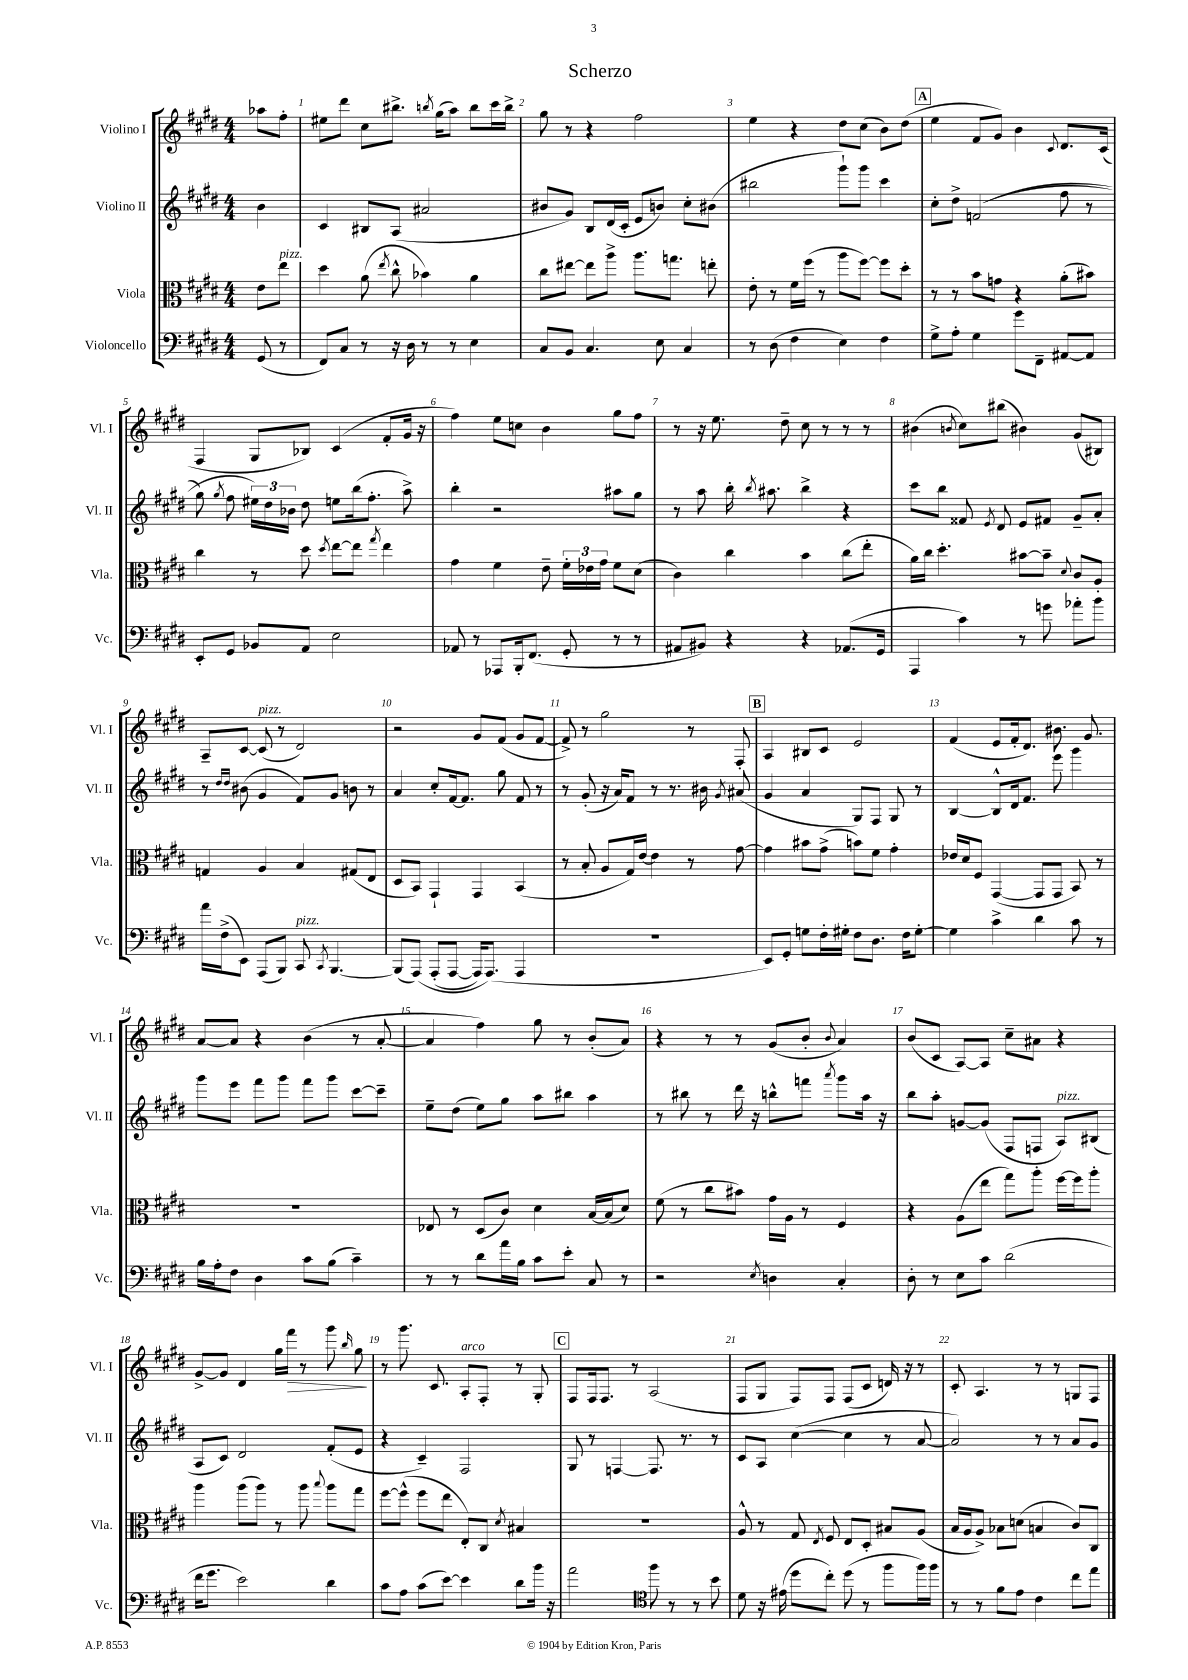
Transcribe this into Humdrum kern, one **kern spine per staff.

**kern	**kern	**kern	**kern
*staff4	*staff3	*staff2	*staff1
*clefF4	*clefC3	*clefG2	*clefG2
*k[f#c#g#d#]	*k[f#c#g#d#]	*k[f#c#g#d#]	*k[f#c#g#d#]
*M4/4	*M4/4	*M4/4	*M4/4
(8GG#/	8e\L	4b\	8aa-\L
8r	8ee\J	.	8ff#'\J
=	=	=	=
8FF#/L)	4dd#\	4c#/	8ee#\L
8C#/J	.	.	8ddd#\J
8r	(8a\	8B#/L	8cc#\L
.	8qee/	.	.
16r	8cc#^^\	(8A/J	8.bb#^\J
16D#\	.	.	.
8r	4b-\)	2a#/	.
.	.	.	8qbb/
.	.	.	(16gg#\LK
8r	.	.	8aa\J)
4E\	4a\	.	8bb\L
.	.	.	16ccc#\L
.	.	.	16bb^\JJ
=	=	=	=
8C#/L	8cc#\L	8b#/L	8gg#\
8BB/J	[8ee#\J	8g#/J)	8r
4.C#/	8ee#\]L	8B/L	4r
.	8aa^\J	(16d#/L	.
.	.	16c#'/JJ	.
.	8.aa\L	8e/L	2ff#\
8E\	.	8b/J)	.
.	8.gg\J	.	.
4C#/	.	8cc#'\L	.
.	8ee'\	(8b#\J	.
=	=	=	=
8r	8e'\	2bb#\	4ee\
(8D#\	8r	.	.
4F#\	16f#\LL	.	4r
.	(16ff#\JJ	.	.
.	8r	.	.
4E\)	8aa\L	8ggg#`\L)	8dd#\L
.	[8ff#\J)	8ggg#\J	(8cc#\J
4F#\	8ff#\]L	4ccc#\	8b\L)
.	8dd#'\J	.	(8dd#\J
=	=	=	=
8G#^\L	8r	8cc#'\L	4ee\
8A'\J	8r	8dd#^\J	.
4G#\	8b\L	&((2f/	8f#/L
.	8g\J	.	8g#/J)
8g#\L	4r	.	4b\
8FF#~\J	.	.	.
.	.	.	8qqc#/
[8AA#/L	(8a'\L	8ff#\	8.d#/L
8AA#/]J	8b#\J)	8r	.
.	.	.	(16c#/Jk
=	=	=	=
8EE'/L	4cc#\	8gg#\)	4F#/
.	.	8qgg#/	.
8GG#/J	.	8ff#\	.
8BB-/L	8r	24ee#\LL&)	8G#/L
.	.	24dd#\	.
.	.	24b-\JJ	.
8AA/J	8dd#\	8dd#\	8B-/J)
.	8qdd#/	.	.
2E\	[8ee\L	8ee\L	(4c#/
.	8ee\]J	(16bb\k	.
.	.	8.ff#'\J	.
.	8qgg#/	.	.
.	4ee\	.	8f#'/L
.	.	8aa^\)	16g#/Jk
.	.	.	16r
=	=	=	=
8AA-/	4g#\	4bb'\	4ff#\)
8r	.	.	.
8AAA-/L	4f#\	2r	8ee\L
16BBB'/k	.	.	8cc\J
(8.FF#/J	.	.	.
.	8e~\	.	4b\
8GG#'/	24f#'\LL	.	.
.	24e-\	.	.
.	24g#\JJ	.	.
8r	8f#\L	8aa#\L	8gg#\L
8r	(8d#\J	8gg#\J	8ff#\J
=	=	=	=
8AA#/L	4c#\)	8r	8r
8BB#/J)	.	8aa\	16r
.	.	.	8.ee\
4r	4cc#\	16bb'\	.
.	.	8qbb/	.
.	.	8.aa#\	.
.	.	.	8dd#~\
4r	4b\	4bb^\	8cc#\
.	.	.	8r
(8.AA-/L	(8cc#\L	4r	8r
.	8ee'\J	.	8r
16GG#/Jk	.	.	.
=	=	=	=
4AAA/	16a\LL)	8ccc#\L	(4b#\
.	16cc#\JJ	.	.
.	4.dd#'\	8bb\J	.
.	.	.	8qb/
4c#\)	.	8f##/	8cc#\L)
.	.	8qe/	.
.	.	8d#/	(8bb#\J
8r	[8b#\L	8e/L	4b#\)
8g\	8b#~\]J	8f#/J	.
.	8qqd#/	.	.
8a-'\L	8c#/L	8g#~/L	(8g#/L
8b\J	8A'/J	8a'/J	8B#/J)
=	=	=	=
16a\LL	4G/	8r	8A~/L
(16F#^\J	.	.	.
.	.	16qqdd#/LL	.
.	.	16qqdd#/JJ	.
8EE\J)	.	(8b#\	[8c#/J
(8AAA/L	4A/	4g#/	(8c#/]
8BBB/J)	.	.	8r
8CC#/	4B/	8f#/L)	2d#/)
8qCC#/	.	.	.
[4.BBB/	.	8g#/J	.
.	(8G#/L	8b\	.
.	8E/J	8r	.
=	=	=	=
(8BBB/]L	8D#/L	4a/	2r
&(8AAA/J)	8BB/J)	.	.
(8AAA'/L	4GG#`/	8cc#'/L	.
[8AAA/J	.	[16f#/k	.
.	.	8.f#/]J	.
16AAA/]LK)	4GG#/	.	8g#/L
(8.AAA/J&)	.	.	.
.	.	8gg#\	(8f#/J
4AAA/	(4BB/	8f#/	8g#/L
.	.	8r	[8f#/J
=	=	=	=
1r	8r	8r	8f#^/])
.	8B'/	(8g#'/	8r
.	8A/L	16r	2gg#\
.	.	16a/LK)	.
.	16G#/L)	8f#/J	.
.	[16e/JJ	.	.
.	4e\]	8r	.
.	.	8.r	.
.	8r	.	8r
.	.	16b#\	.
.	.	8qg#/	.
.	[8g#\	(8a#/	8F#'/
=	=	=	=
8EE/L)	4g#\]	4g#/	4A/
8GG#'/J	.	.	.
8G\L	8b#\L	4a/	8B#/L
16F#'\L	(8g#^\J	.	8c#/J
16G#'\JJ	.	.	.
8F#\L	8b\L)	8G#/L)	2e/
8.D#\J	8f#\J	8F#/J	.
.	4g#'\	8G#/	.
16F#\LK	.	.	.
[8G#'\J	.	8r	.
=	=	=	=
4G#\]	16e-/LL	[4B/	(4f#/
.	16d#/J	.	.
.	8F#/J	.	.
4c#^\	([4GG#/	8B^^/]L	8e/L
.	.	16d#/k	16f#'/k
.	.	8.f#/J	8.d#/J)
4d#\	8GG#/]L	.	.
.	8GG#/J	8eee\	8.b#\
8c#\	8BB/)	4ggg#\	.
.	.	.	8.g#/
8r	8r	.	.
=	=	=	=
16B\LL	1r	8ggg#\L	[8a/L
16A'\J	.	.	.
8F#\J	.	8eee\J	8a/]J
4D#\	.	8fff#\L	4r
.	.	8ggg#\J	.
8c#\L	.	8fff#\L	(4b\
(8B\J	.	8ggg#\J	.
4c#~\)	.	[8ccc#\L	8r
.	.	8ccc#~\]J	[8a'/
=	=	=	=
8r	8E-/	8ee~\L	4a/]
8r	8r	(8dd#\J	.
8d#\L	(8D#/L	8ee\L)	4ff#\)
16a\L	8c#/J)	8gg#\J	.
16B\JJ	.	.	.
8c#\L	4d#\	8aa\L	8gg#\
8e'\J	.	8bb#\J	8r
8C#/	[16B/LL	4aa\	(8b'/L
.	(16B/]J	.	.
8r	8d#/J)	.	8a/J)
=	=	=	=
2r	(8f#\	8r	4r
.	8r	8bb#\	.
.	8cc#\L	8r	8r
.	8b#\J)	16ddd#\	8r
.	.	16r	.
8qE/	.	.	.
4D\	16g#\LL	8bb^^\L	(8g#/L
.	16A\JJ	.	.
.	8r	8fff\J	8b'/J
.	.	8qaaa/	8qqb/
4C#'/	4F#/	8ggg#\L	4a/)
.	.	16aa\Jk	.
.	.	16r	.
=	=	=	=
8D#'\	4r	8bb\L	(8b/L
8r	.	8aa'\J	8c#/J
8E\L	(8A\L	[8g/L	[8A/L)
8c#\J	8ee\J	(8g/]J	8A/]J
(2d#\	8gg#\L)	8F#/L	8cc#~\L
.	8aa'\J	8F/J	8a#\J
.	[16ff#\LL	8A/L)	4r
.	16ff#\]J	.	.
.	8aa'\J	(8B#/J	.
=	=	=	=
16f#\LK	4aa\	8A/L	[8g#^/L
8.g#\J	.	.	.
.	.	8c#/J)	8g#/]J
2e\)	(8aa\L	2d#/	4d#/
.	8aa\J)	.	.
.	8r	.	16gg#\LL
.	.	.	16fff#\JJ
.	8aa\	.	8r
.	8qqbb/	.	.
4d#\	8aa\L	(8f#'/L	8ggg#\
.	.	.	16qqbb/
.	8gg#\J	8e/J	8gg#\
=	=	=	=
8c#\L	[8ff#\L	4r	8r
8A\J	(8ff#^^\]J	.	8.ggg#\
(8c#\L	8ff#\L	4c#~/)	.
.	.	.	8.c#/
[8e\J)	8ee\J	.	.
4e\]	8E'/L)	2F#/	8A'/L
.	8C#/J	.	8F#'/J
.	8qd#/	.	.
8d#\L	4B#/	.	8r
16b\Jk	.	.	8G#'/
16r	.	.	.
=	=	=	=
2a\	1r	8G#/	8F#/L
.	.	8r	16F#/k
.	.	.	8.F#/J
.	.	[4F/	.
.	.	.	8r
*clefC4	*	*	*
8ff#\	.	8.F/]	(2A/
8r	.	.	.
.	.	8.r	.
8r	.	.	.
8b\	.	8r	.
=	=	=	=
8d#\	8A^^/	8c#/L	8F#/L
16r	8r	8A/J	8G#/J
(16e#\	.	.	.
8dd#\L	8G#/	([4cc#\	8F#/L)
.	8qE/	.	.
8cc#'\J)	8F#/	.	8F#/J
(8dd#\	8E/L	4cc#\]	(8F#/L
8r	8D#'/J	.	8c#/J
8ff#\L	8B#/L	8r	16d/)
.	.	.	16r
16ff#\L)	(8A/J	[8a/	8r
16ff#\JJ	.	.	.
=	=	=	=
8r	16B/LL	2a/])	8c#'/
.	16A/J	.	.
8r	8A^/J)	.	4.A/
8f#\L	8B-\L	.	.
8e\J	(8d\J	.	.
4c#\	4B/	8r	8r
.	.	8r	8r
8cc#\L	8c#/L)	8a/L	8G/L
8ee\J	8C#/J	8g#/J	8F#/J
==	==	==	==
*-	*-	*-	*-
